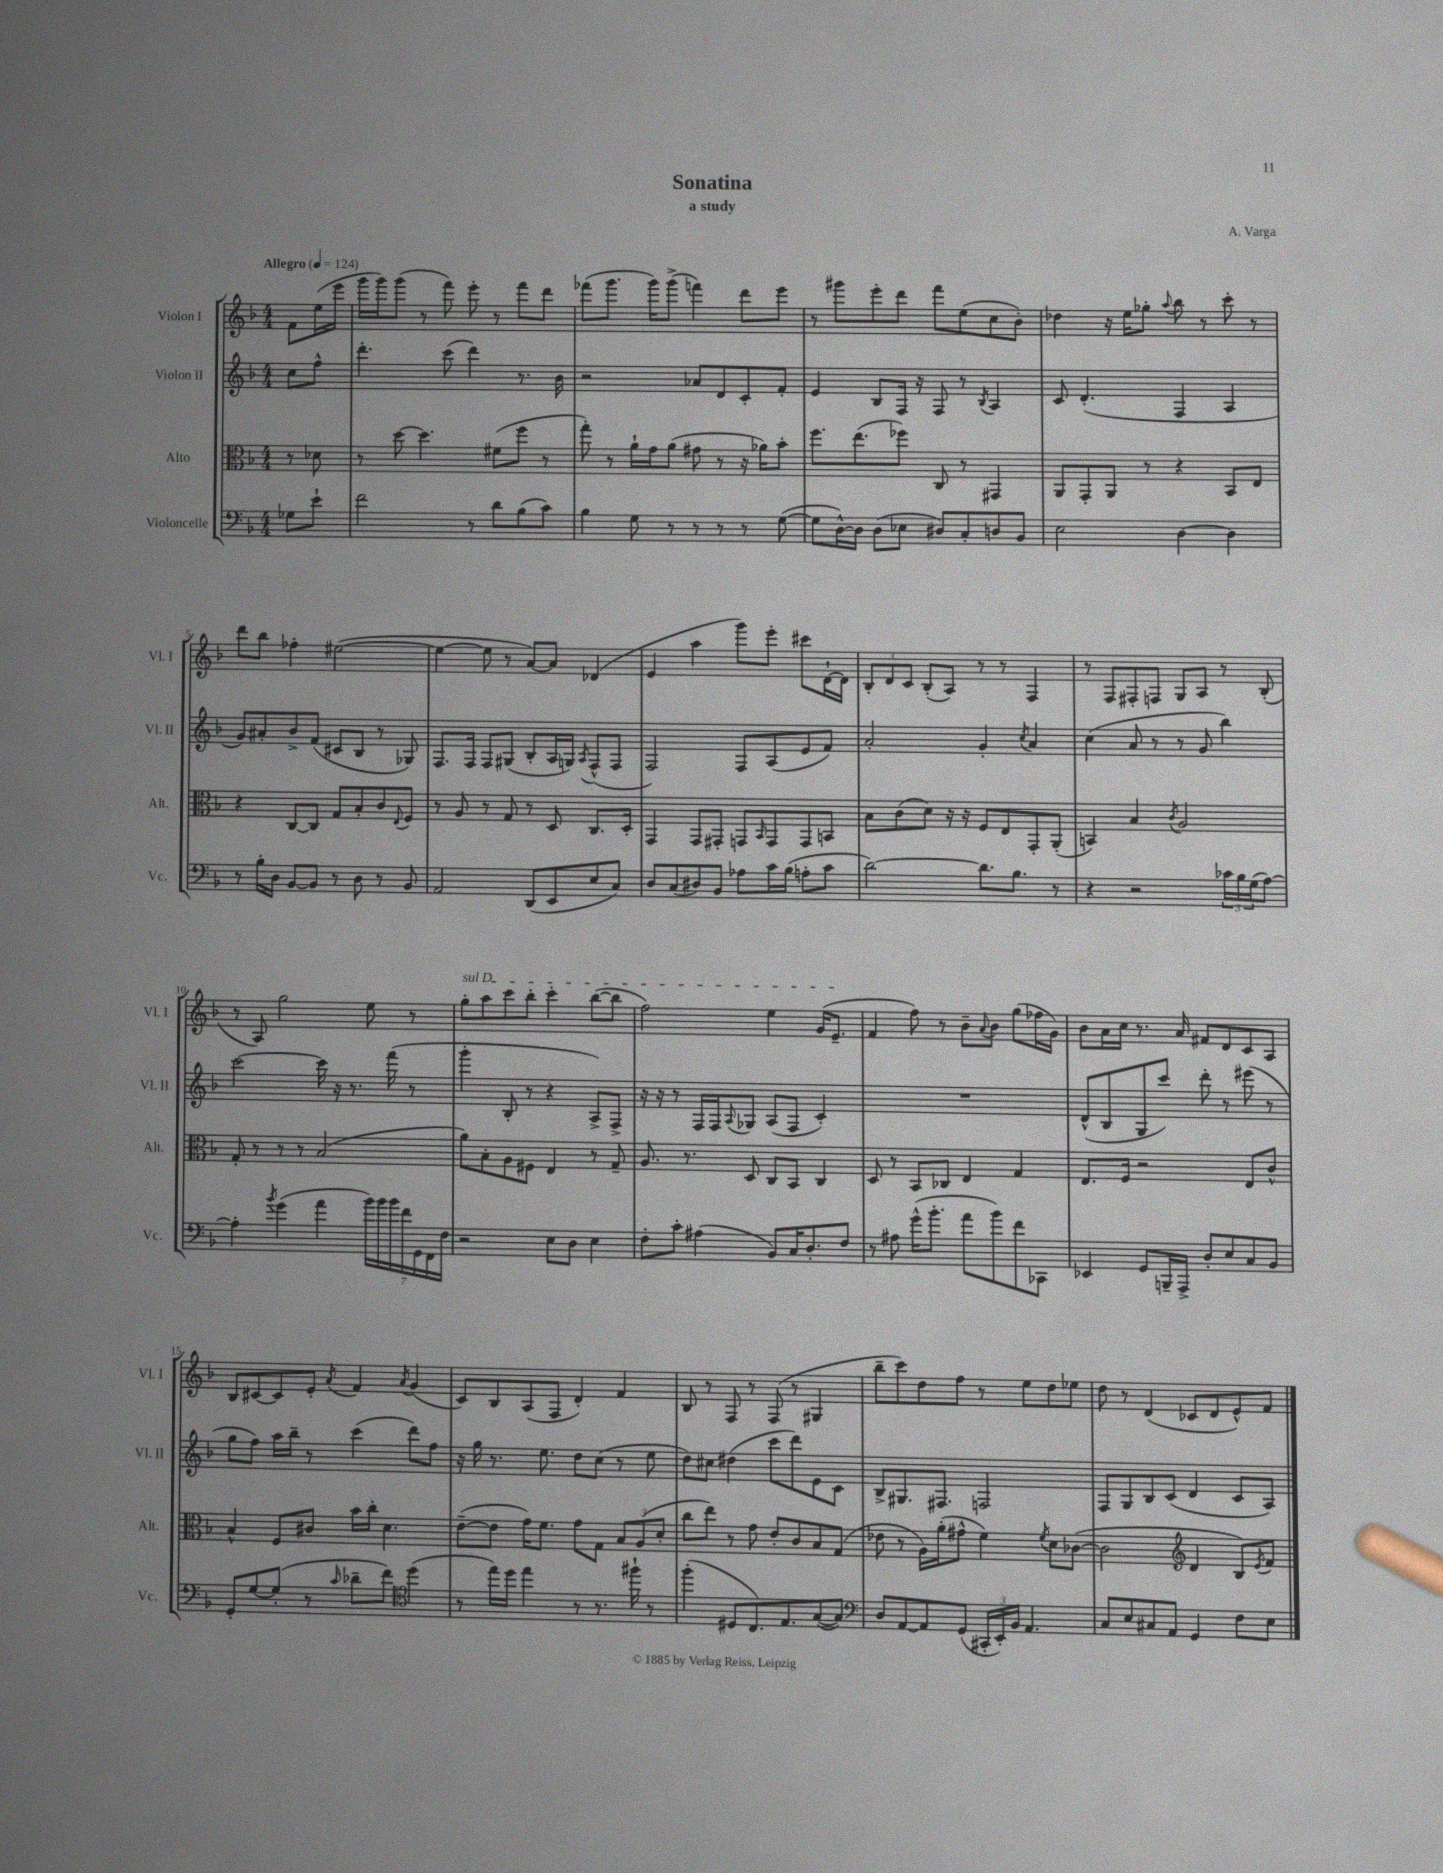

**kern	**kern	**kern	**kern
*staff4	*staff3	*staff2	*staff1
*clefF4	*clefC3	*clefG2	*clefG2
*k[b-]	*k[b-]	*k[b-]	*k[b-]
*M4/4	*M4/4	*M4/4	*M4/4
*MM124	*MM124	*MM124	*MM124
8G-	8r	8cc	8f
8e`	8d-	8ff^^	(16ee
.	.	.	16eee
=	=	=	=
2f	8r	4.ddd'	16ggg
.	.	.	16ggg)
.	[8dd	.	(8ggg
.	4.dd]	.	8r
.	.	(8ccc	8fff)
8r	.	4ddd)	8eee'
8d	(8f#	.	8r
(8B-	8ff	8.r	8fff
8c)	8r	.	8ddd
.	.	16b-	.
=	=	=	=
4B-	8gg')	2r	(8fff-
.	8r	.	8.ggg
8G	16a`	.	.
.	16g	.	16ggg)
8r	(8a	.	(8ggg^
8r	8g#	8a-	4fff)
8r	8r	8d	.
8r	16r	8c'	8ddd
.	16a-)	.	.
([8G	8b-'	8f'	8eee
=	=	=	=
8G]	8.ff	4e	8r
[16D^^)	.	.	8ggg#
16D]	(8.ee	.	.
(8D	.	8B-	8eee'
8E-	8ff-)	16F	8ddd
.	.	16r	.
8D#)	8C	8F	8fff
8C'	8r	8r	(8ee
.	.	8qB-	.
8D	4GG#	4A	8cc
8BB-	.	.	8b-')
=	=	=	=
2E	8AA	8c	4dd-
.	8GG'	(4.d'	.
.	8AA	.	16r
.	.	.	16ee
.	8r	.	8gg-'
.	.	.	8qqaa
[4D	4r	4F	8bb-
.	.	.	8r
4D]	8BB-	4A	8ccc'
.	8E	.	8r
=	=	=	=
8r	4r	8g)	8ddd
16B-'	.	8a#'	8bb-
16D	.	.	.
[8BB-	[8C	8b-^	4ff-'
8BB-]	8C]	(8f	.
8r	8G	8c#	([2ee#
8D	8B-'	8B-	.
8r	8c	8r	.
.	8qqE	.	.
8BB-	8F	8G-)	.
=	=	=	=
2AA	8r	8.F	4ee#_
.	8A	.	.
.	.	16F	.
.	8r	8F	8ee#]
.	8G	(8G#	8r
(8DD	8r	8B-'	[8a)
8EE	8D	16A	8a]
.	.	16G)	.
.	.	8qA	.
8E	8.C	(8F^^	(4d-
8C)	.	8F	.
.	16D'	.	.
=	=	=	=
8D	4GG	2F)	4e
(8C	.	.	.
8D#)	8GG	.	4aa
8BB-	8GG#'	.	.
8A-	8GG	8F	8ggg)
.	16qqBB-	.	.
16c	8GG	(8A	8eee'
(16B-	.	.	.
8A'	8GG	8e	8ccc#
8c	8BB	8f)	[16d`
.	.	.	16d]
=	=	=	=
[2d)	8B-	2a'	12B-'
.	.	.	12d
.	(8c	.	.
.	.	.	12c
.	8d)	.	(8B-'
.	16r	.	8A)
.	16r	.	.
8.d]	8F	4g'	8r
.	8E	.	8r
8.B-	.	.	.
.	.	8qcc	.
.	8GG'	4a	4F
8r	(8AA'	.	.
=	=	=	=
4r	4BB)	(4cc	8r
.	.	.	8F
2r	4B-	8a	8F#'
.	.	8r	8F
.	8qc	.	.
.	2A	8r	8G
.	.	8g	8A
24c-	.	4bb-)	8r
24B-	.	.	.
(24G	.	.	.
[8A)	.	.	(8B-'
=	=	=	=
4A']	8G'	[2ccc	8r
.	8r	.	8A)
8qb-	.	.	.
(4g	8r	.	2gg
.	8r	.	.
4a	(2B-	16ccc]	.
.	.	16r	.
.	.	8.r	.
28b-)	.	.	8ee
28b-	.	.	.
.	.	(16fff	.
28b-	.	.	.
28f	.	.	.
.	.	8r	8r
28GG	.	.	.
28FF	.	.	.
28F	.	.	.
=	=	=	=
2r	8a)	4ggg'	8gg'
.	8B-'	.	8aa
.	8A	8B-'	8ccc
.	8F#	8r	8bb-'
8E	4E	4r	4ccc'
8D	.	.	.
4E	8r	8A^)	([8bb-
.	8G~	8F^	8bb-]
=	=	=	=
8F'	8.A	16r	2ff)
.	.	16r	.
8c'	.	8r	.
.	8.r	.	.
(4A#	.	16F	.
.	.	16F	.
.	.	8qqA	.
.	8D	8G-	.
8BB-)	8C	(8A	4ee
16C	8BB-	8F	.
8.D'	.	.	.
.	4C	4c')	(16g
.	.	.	8.e~
8F	.	.	.
=	=	=	=
8r	8D	1r	4f
8A#	8r	.	.
(16g^^	8BB-	.	8ff)
8.b-'	.	.	.
.	8C-	.	8r
8a	4E	.	8b-~
.	.	.	8qqa
8b-)	.	.	8b-
8f	4G	.	(8gg
8CC-	.	.	16ff-
.	.	.	16g)
=	=	=	=
4EE-	8.E	(8d^^	8b-
.	.	8B-	16a
.	16F	.	16cc
8GG	2r	8G	8.r
16BBB~	.	8ccc)	.
16AAA^	.	.	16a
8D'	.	8ddd'	8f#
8E	.	8r	8d
8C	8E	(8eee#	8c
8BB-	8c^^	8r	8A
=	=	=	=
8GG'	4B-^^	8gg	8B-
[8G	.	8ff)	[8c#
(8G']	8F	16aa	8c#]
.	.	16bb-~	.
8r	8c#	8r	8e'
16qqc	.	.	8qa
8d-~	16b-	(4ccc	4f
.	16cc'	.	.
8f)	4.d	.	.
*clefC4	*	*	*
.	.	.	8qa
(4dd	.	8ddd)	(4g
.	.	8ff	.
=	=	=	=
8r	([8e~	16r	8c)
.	.	16gg	.
16ee)	8e]	8.r	8B-
16dd	.	.	.
4ee	16g)	.	(8A
.	8.f	8.ee	.
.	.	.	8F
8r	8g	8dd	4d')
8.r	8G	(8cc	.
.	12B-	8r	4f
16ff#`	.	.	.
.	(12A	.	.
8r	.	8ee	.
.	12d'	.	.
=	=	=	=
(4ff'	8cc	8dd)	8B-
.	8ee)	8cc#	8r
8D#	8r	(4dd#	8F
8.C)	8g	.	8r
.	8e'	8ccc	(8F
8.E	.	.	.
.	8c	8ddd)	8r
([8G	8B-	8e	4G#
8G])	(8G	8c	.
=	=	=	=
*clefF4	*	*	*
8D	8e-	8B-^	8bb-~
[8AA	8r	8.G#	8ccc)
8AA]	16A)	.	8dd
.	(16a'	8.F#	.
(8GG	8g#^^	.	8ff
24CC#'	4f)	2F	8r
24EE')	.	.	.
24BB-	.	.	.
4.AA	.	.	8ee
.	8qf	.	.
.	8d	.	8dd
.	([8c-	.	8ee-
=	=	=	=
8C	2c-]	8F	8dd
8E	.	8G	8r
8C#	.	8B-	(4d
8AA	.	(8c	.
*	*clefG2	*	*
4GG	4d	4d	8c-
.	.	.	8d
8F	8B-)	8c	8e^^)
.	8qe	.	.
8E	8f	8A)	8f
==	==	==	==
*-	*-	*-	*-
